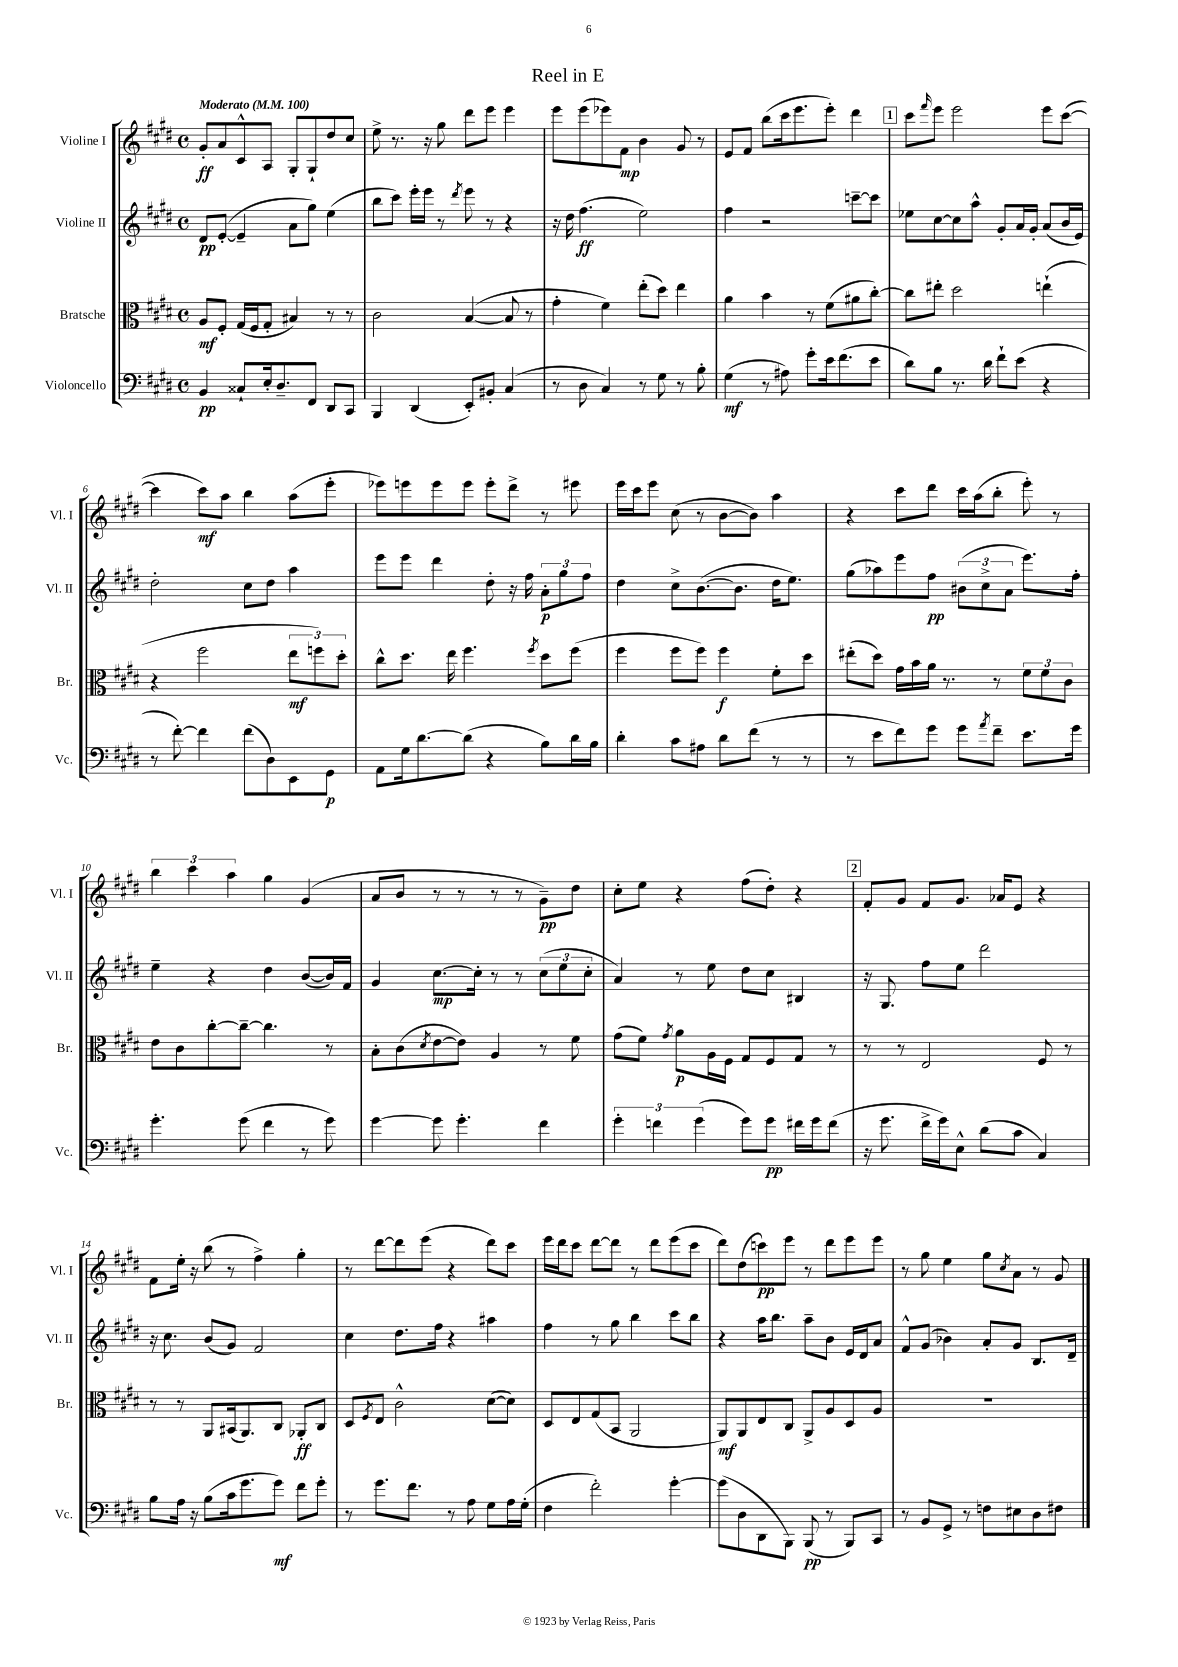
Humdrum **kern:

**kern	**kern	**kern	**kern
*staff4	*staff3	*staff2	*staff1
*clefF4	*clefC3	*clefG2	*clefG2
*k[f#c#g#d#]	*k[f#c#g#d#]	*k[f#c#g#d#]	*k[f#c#g#d#]
*M4/4	*M4/4	*M4/4	*M4/4
*met(c)	*met(c)	*met(c)	*met(c)
*MM100	*MM100	*MM100	*MM100
4BB	8A	8d#	8g#'
.	8F#'	([8e'	8a
8C##`	(16G#	4e~]	8c#^^
.	16F#	.	.
16E'	8G#'	.	8A
8.D#~	.	.	.
.	4B#)	8a	8G#'
8FF#	.	8gg#)	8G#`
8DD#	8r	(4ee	8dd#
8CC#	8r	.	8cc#
=	=	=	=
4BBB	2c#	8bb	8ee^
.	.	8ccc#)	8.r
(4DD#	.	16eee'	.
.	.	16eee	16r
.	.	8r	8gg#
.	.	8qddd#	.
8EE')	([4B	8eee	8ddd#
8BB#'	.	8r	8eee
(4C#	8B]	4r	4eee
.	8r	.	.
=	=	=	=
8r	4g#'	16r	8eee
.	.	16dd#	.
8D#	.	(4.ff#	(8eee
4C#)	4f#)	.	8eee-)
.	.	.	8f#
8r	(8ee'	2ee)	4b
8G#	8dd#)	.	.
8r	4ee	.	8g#
8B'	.	.	8r
=	=	=	=
(4G#	4a	4ff#	8e
.	.	.	8f#
8r	4b	2r	(8bb
8A#)	.	.	16ccc#
.	.	.	8.eee
8g#'	8r	.	.
16e	(8f#	.	8eee')
(8.f#	.	.	.
.	8a#	[8ccc~	4ddd#
8e	[8cc#')	8ccc]	.
=	=	=	=
8d#)	8cc#]	8ee-	8ccc#
.	.	.	16qqfff#
8B	8ee#'	[8cc#	8eee
8.r	2dd#	8cc#]	2eee
.	.	8aa^^	.
16d#	.	.	.
8f#`	.	8g#'	.
(8e	.	16a	.
.	.	16g#'	.
4r	(4ee`	(8a	8eee
.	.	16b	([8ccc#
.	.	16e)	.
=	=	=	=
8r	4r	2dd#'	4ccc#]
[8f#')	.	.	.
4f#]	2ff#	.	8ccc#)
.	.	.	8aa
(8f#	.	8cc#	4bb
8D#)	.	8dd#	.
8EE	12ee	4aa	(8aa
.	12ff)	.	.
8GG#	.	.	8eee'
.	12dd#'	.	.
=	=	=	=
8AA	8cc#^^	8eee	8eee-)
16G#	8.dd#	8eee	8eee
[8.d#	.	.	.
.	.	4ddd#	8eee
.	16ee	.	.
(8d#]	4.ff#	.	8eee
4r	.	8dd#'	8eee'
.	.	16r	8ddd#^
.	.	16ff#	.
.	8qff#	.	.
8B)	8dd#	12a'	8r
.	.	12gg#	.
16d#	(8ff#	.	8eee#
.	.	12ff#	.
16B	.	.	.
=	=	=	=
4d#'	4ff#	4dd#	16eee
.	.	.	16ccc#
.	.	.	8eee
8c#	8ff#	8cc#^	(8cc#
8A#	8ff#)	([8.b	8r
8d#	4ff#	.	[8b
.	.	8.b]	.
(8f#	.	.	8b])
8r	8f#'	16dd#	4aa
.	.	8.ee)	.
8r	8dd#	.	.
=	=	=	=
8r	(8ee#'	(8gg#	4r
8e	8dd#)	8aa-)	.
8f#)	16g#	8eee	8ccc#
.	16b	.	.
8g#	16a	8ff#	8ddd#
.	8.r	.	.
8g#	.	(12b#	16ccc#
.	.	.	(16aa
.	.	12cc#^	.
8qa	.	.	.
8f#~	8r	.	8bb'
.	.	12a	.
8.e	12f#	8.eee)	8eee')
.	12f#	.	.
.	.	.	8r
.	12c#	.	.
16g#	.	16ff#'	.
=	=	=	=
4.g#'	8e	4ee~	6bb
.	8c#	.	.
.	.	.	6ccc#
.	[8cc#'	4r	.
.	.	.	6aa
(8g#	8cc#~_	.	.
4f#	4.cc#]	4dd#	4gg#
8r	.	([8b	(4g#
8g#)	8r	16b])	.
.	.	16f#	.
=	=	=	=
[4g#	8B'	4g#	8a
.	(8c#	.	8b
.	8qd#	.	.
8g#]	[8e	[8.cc#	8r
4.g#'	8e])	.	8r
.	.	16cc#']	.
.	4A	8r	8r
.	.	8r	8r
4f#	8r	(12cc#	8g#~)
.	.	12ee	.
.	8f#	.	8dd#
.	.	12cc#'	.
=	=	=	=
6g#'	(8g#	4a)	8cc#'
.	8f#)	.	8ee
6f	.	.	.
.	8qg#	.	.
.	8a	8r	4r
(6g#	.	.	.
.	16A	8ee	.
.	16F#	.	.
8g#)	8G#	8dd#	(8ff#
8g#	8F#	8cc#	8dd#')
16f#	8G#	4B#	4r
16g#	.	.	.
(8f#	8r	.	.
=	=	=	=
16r	8r	16r	8f#'
8.g#	.	8.G#	.
.	8r	.	8g#
16f#^	2E	8ff#	8f#
16g#)	.	.	.
8E^^	.	8ee	8.g#
(8d#	.	2ddd#	.
.	.	.	16a-
8c#	.	.	8e
4C#)	8F#	.	4r
.	8r	.	.
=	=	=	=
8B	8r	16r	8f#
.	.	8.cc#	.
16A	8r	.	16ee'
16r	.	.	16r
(8B	8AA	(8b	(8bb
16c#	(16BB#	8g#)	8r
8.g#	8.AA)	.	.
.	.	2f#	4ff#^)
8g#)	8C#	.	.
8f#	8AA-'	.	4gg#'
8g#'	8C#	.	.
=	=	=	=
8r	8D#	4cc#	8r
.	8qF#	.	.
8.g#	8E	.	[8ddd#
.	2c#^^	8.dd#	8ddd#]
8.f#	.	.	.
.	.	.	(8eee
.	.	16ff#	.
8r	.	4r	4r
8A	.	.	.
8G#	([8d#	4aa#	8ddd#)
16A	8d#])	.	8ccc#
(16G#'	.	.	.
=	=	=	=
4F#	8D#	4ff#	16eee
.	.	.	16ddd#
.	8E	.	8ccc#
2f#')	(8G#	8r	[8ddd#
.	8BB	8gg#	8ddd#]
.	2AA	4bb	8r
.	.	.	8ddd#
[4g#'	.	8ccc#	(8eee
.	.	8bb	8ccc#
=	=	=	=
(8g#]	8AA)	4r	8ddd#)
8D#	8AA	.	(8dd#
8DD#	8E	16aa	8ccc)
.	.	8.bb	.
8BBB)	8C#	.	8eee
(8BBB	8AA^	8aa~	8r
8r	8A	8b	8ddd#
8BBB)	8D#	16e	8eee
.	.	16d#	.
8CC#	8A	8a	8eee
=	=	=	=
8r	1r	8f#^^	8r
8BB	.	(8g#	8gg#
8GG#^	.	4b-)	4ee
8r	.	.	.
8F	.	8a'	8gg#
.	.	.	8qcc#
8E#	.	8g#	8a
8D#	.	8.B	8r
8F#	.	.	8g#
.	.	16d#~	.
==	==	==	==
*-	*-	*-	*-
